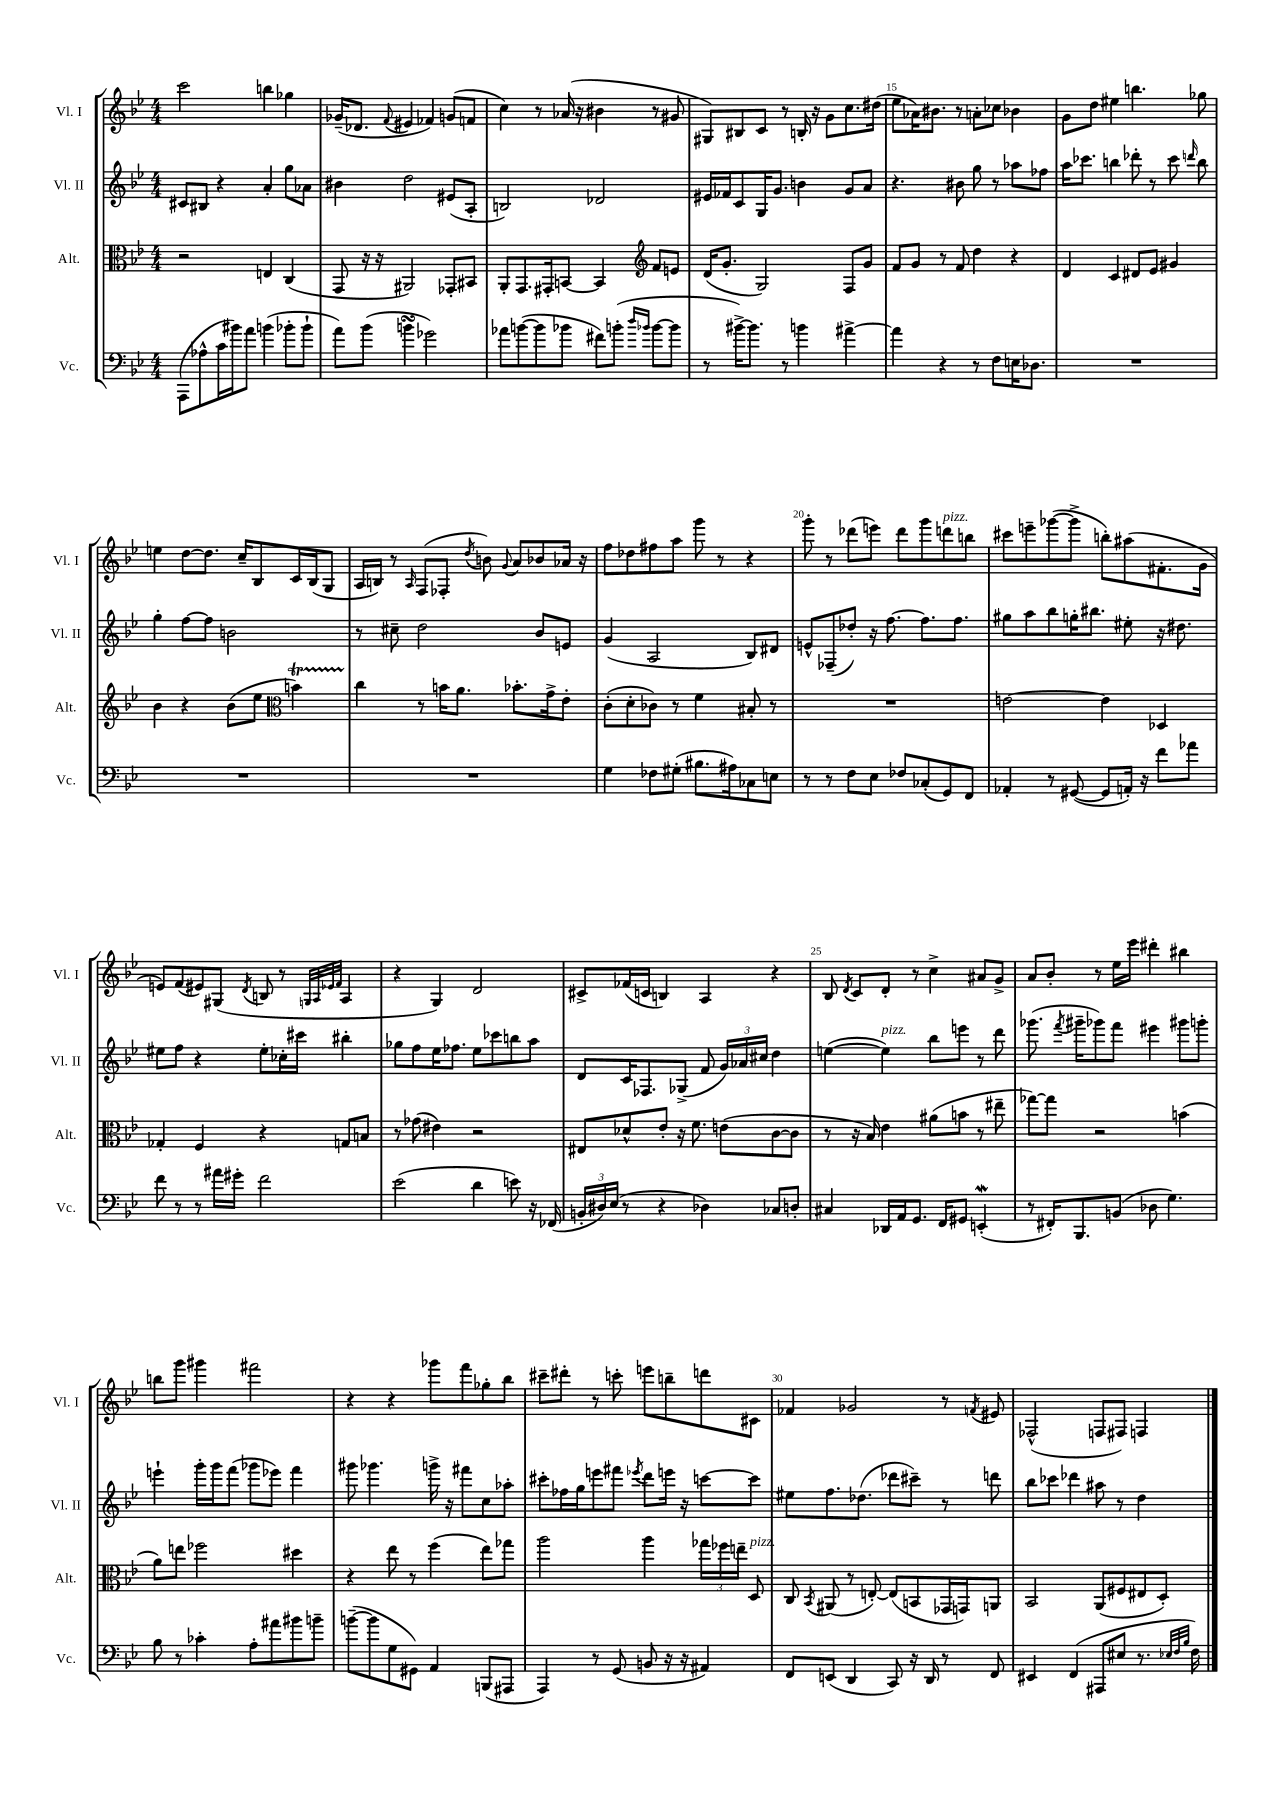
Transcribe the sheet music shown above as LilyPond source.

<<
\new StaffGroup <<
\new Staff = "s0" \with { instrumentName = "Vl. I" shortInstrumentName = "Vl. I" } {
    \clef treble \key bes \major \numericTimeSignature \time 4/4
    \autoBeamOff c'''2 b''4 ges''4 |
    ges'16[--( des'8.] \appoggiatura { f'8 } eis'4 fes'4) g'8[( f'8] |
    c''4) r8 aes'16( r16 bis'4 r8 gis'8 |
    gis8[) bis8 c'8] r8 b16-. r16 g'8[ c''8. dis''16]( |
    ees''8[ aes'16) bis'8.] r8 a'8[-. ces''8] bes'4 |
    g'8[ d''8] eis''4 b''4. ges''8 |
    e''4 d''8[~ d''8.] c''16[-- bes8 c'16 bes16( g8] |
    a16[ b16]) r8 \grace { a16 } f8[( fes8]-. \acciaccatura { d''8 } b'8) \appoggiatura { g'8 } a'8[ bes'8 aes'16] r16 |
    f''8[ des''8 fis''8 a''8] g'''8 r8 r4 |
    g'''8-. r8 des'''8[( e'''8]) des'''8[ g'''8 d'''8^\markup { \italic "pizz." } b''8] |
    cis'''8[ e'''8-- ges'''8~( ges'''8]-> b''8[-.) ais''8( fis'8.-. g'16] |
    e'8[) f'8( eis'8) gis8]( \acciaccatura { d'8 } b8 r8 \grace { g32[ a32 ees'32 f'32] } a4 |
    r4 g4) d'2 |
    cis'8[-> fes'16( c'16] b4) a4 r4 |
    bes8 \acciaccatura { d'8 } c'8[ d'8]-. r8 c''4-> ais'8[ g'8]-> |
    a'8[ bes'8]-. r8 ees''16[ ees'''16] dis'''4-. bis''4 |
    b''8[ g'''8] gis'''4 fis'''2 |
    r4 r4 ges'''8[ f'''8 ges''8-. bes''8] |
    cis'''8[-- dis'''8]-. r8 c'''8-. e'''8[ b''8-- d'''8 cis'8] |
    fes'4 ges'2 r8 \acciaccatura { f'8 } eis'8 |
    fes2-^( f8[ fis8]) f4 \bar "|." |
}
\new Staff = "s1" \with { instrumentName = "Vl. II" shortInstrumentName = "Vl. II" } {
    \clef treble \key bes \major \numericTimeSignature \time 4/4
    \autoBeamOff cis'8[ bis8] r4 a'4-. g''8[ aes'8] |
    bis'4 d''2 eis'8[( a8]-. |
    b2) des'2 |
    eis'16[ fes'16 c'8 g16 g'8.] b'4 g'8[ a'8] |
    r4. bis'8 g''8 r8 aes''8[ fes''8] |
    a''16[ ces'''8.] b''4 des'''8-. r8 ces'''8 \grace { d'''16 } b''8 |
    g''4-. f''8[~ f''8] b'2 |
    r8 cis''8-- d''2 bes'8[ e'8] |
    g'4( a2 bes8[) dis'8] |
    e'8[-^ fes8--( des''8]-.) r16 f''8.~ f''8.[ f''8.] |
    gis''8[ a''8 bes''8 g''16-. bis''8.] eis''8-. r16 dis''8. |
    eis''8[ f''8] r4 eis''8[-. ces''16-. cis'''16] bis''4-. |
    ges''8[ f''8 ees''16 fes''8.] ees''8[ ces'''8 b''8 a''8] |
    d'8[ c'16 fes8. ges8]->( f'8 \tuplet 3/2 { g'16[) aes'16 cis''16] } d''4 |
    e''4~( e''4^\markup { \italic "pizz." }) bes''8[ e'''8] r8 d'''8 |
    ges'''8.( \acciaccatura { f'''8 } gis'''16[-- ges'''8) f'''8] eis'''4 gis'''8[ g'''8]-. |
    e'''4-! g'''16[-. g'''16 f'''8]( ges'''8[ ees'''8]) f'''4 |
    gis'''8 ges'''4. g'''16-> r16 fis'''8[ c''8 aes''8]-. |
    cis'''8[-. fes''16 g''16 e'''8 fis'''8] \acciaccatura { ees'''8 } d'''8[ e'''16] r16 c'''8[~ c'''8] |
    eis''8[ f''8. des''8.]( des'''8[ cis'''8]--) r8 d'''8 |
    bes''8[ ces'''8] des'''4 ais''8 r8 d''4 \bar "|." |
}
\new Staff = "s2" \with { instrumentName = "Alt." shortInstrumentName = "Alt." } {
    \clef alto \key bes \major \numericTimeSignature \time 4/4
    \autoBeamOff r2 e4 c4( |
    g,8 r16 r16 ais,2) ges,8[-. bis,8] |
    a,8[-. g,8. gis,16-. b,8]~ b,4 \clef treble f'8[ e'8] |
    d'16[( g'8.]-. g2) f8[ g'8] |
    f'8[ g'8] r8 f'8 d''4 r4 |
    d'4 c'4 dis'8[ ees'8] gis'4 |
    bes'4 r4 bes'8[( ees''8] \clef alto b'4\startTrillSpan) |
    c''4\stopTrillSpan r8 b'16[ a'8.] bes'8.[-. g'16-> ees'8]-. |
    c'8[-.( d'8-. ces'8]) r8 f'4 bis8-. r8 |
    R1 |
    e'2~ e'4 des4 |
    ges4-. f4 r4 g8[ b8] |
    r8 ges'8( eis'4) r2 |
    eis8[ des'8-^ ees'8]-. r16 f'8. e'8[( c'8~ c'8] |
    r8 r16 bes16) ees'4 ais'8[( b'8] r8 eis''8-- |
    ges''8[~) ges''8] r2 b'4( |
    a'8[) e''8] fes''2 dis''4 |
    r4 ees''8 r8 f''4( ees''8[) ges''8] |
    a''2 a''4 \tuplet 3/2 { ges''16[ fes''16 e''16]-- } d8^\markup { \italic "pizz." } |
    c8 \acciaccatura { bes,8 } ais,8( r8 e8~-.) e8[( b,8 ges,16 g,16) a,8] |
    bes,2 a,8[( fis8 eis8 d8]-.) \bar "|." |
}
\new Staff = "s3" \with { instrumentName = "Vc." shortInstrumentName = "Vc." } {
    \clef bass \key bes \major \numericTimeSignature \time 4/4
    \autoBeamOff a,,8[( aes8-^ c'16 bis'16) a'8] b'4( bes'8[-. bes'8]-! |
    a'8[) bes'8]( b'4\turn ges'2) |
    aes'8[ b'8~( b'8 bes'8] fis'8[) b'8]-.( \grace { d''16[ bes'16] } bes'8[~ bes'8] |
    r8 bis'16[~->) bis'8.] r8 b'4 ais'4~-> |
    ais'4 r4 r8 f8[ e16 des8.] |
    R1 |
    R1 |
    R1 |
    g4 fes8[ gis8]-.( bis8.[ ais16) ces8 e8] |
    r8 r8 f8[ ees8] fes8[ ces8-.( g,8) f,8] |
    aes,4-. r8 gis,8~( gis,8[ a,16]-.) r16 f'8[ aes'8] |
    f'8 r8 r8 ais'16[ gis'16]-. f'2 |
    ees'2( d'4 e'8) r16 fes,16( |
    \tuplet 3/2 { b,16[-. dis16) ees16]( } r8 r4 des4) ces8[ d8]-. |
    cis4 des,16[ a,16 g,8.] f,16[ gis,8] e,4-.\mordent( |
    r8 fis,16[-.) bes,,8. b,8]( des8 g4.) |
    bes8 r8 ces'4-. a8[-. ais'8 bis'8 b'8]-- |
    b'8[~--( b'8 g8 gis,8]) a,4 b,,8[( ais,,8] |
    a,,4) r8 g,8( b,8 r16 r16 ais,4) |
    f,8[ e,8]( d,4 c,8) r16 d,16 r8 f,8 |
    eis,4 f,4( ais,,8[ eis8] r8. \grace { ees32[ f32 bes32] } f16) \bar "|." |
}
>>
>>
\layout { \context { \Score currentBarNumber = #11 \override BarNumber.break-visibility = ##(#f #t #t) barNumberVisibility = #(every-nth-bar-number-visible 5) } }
